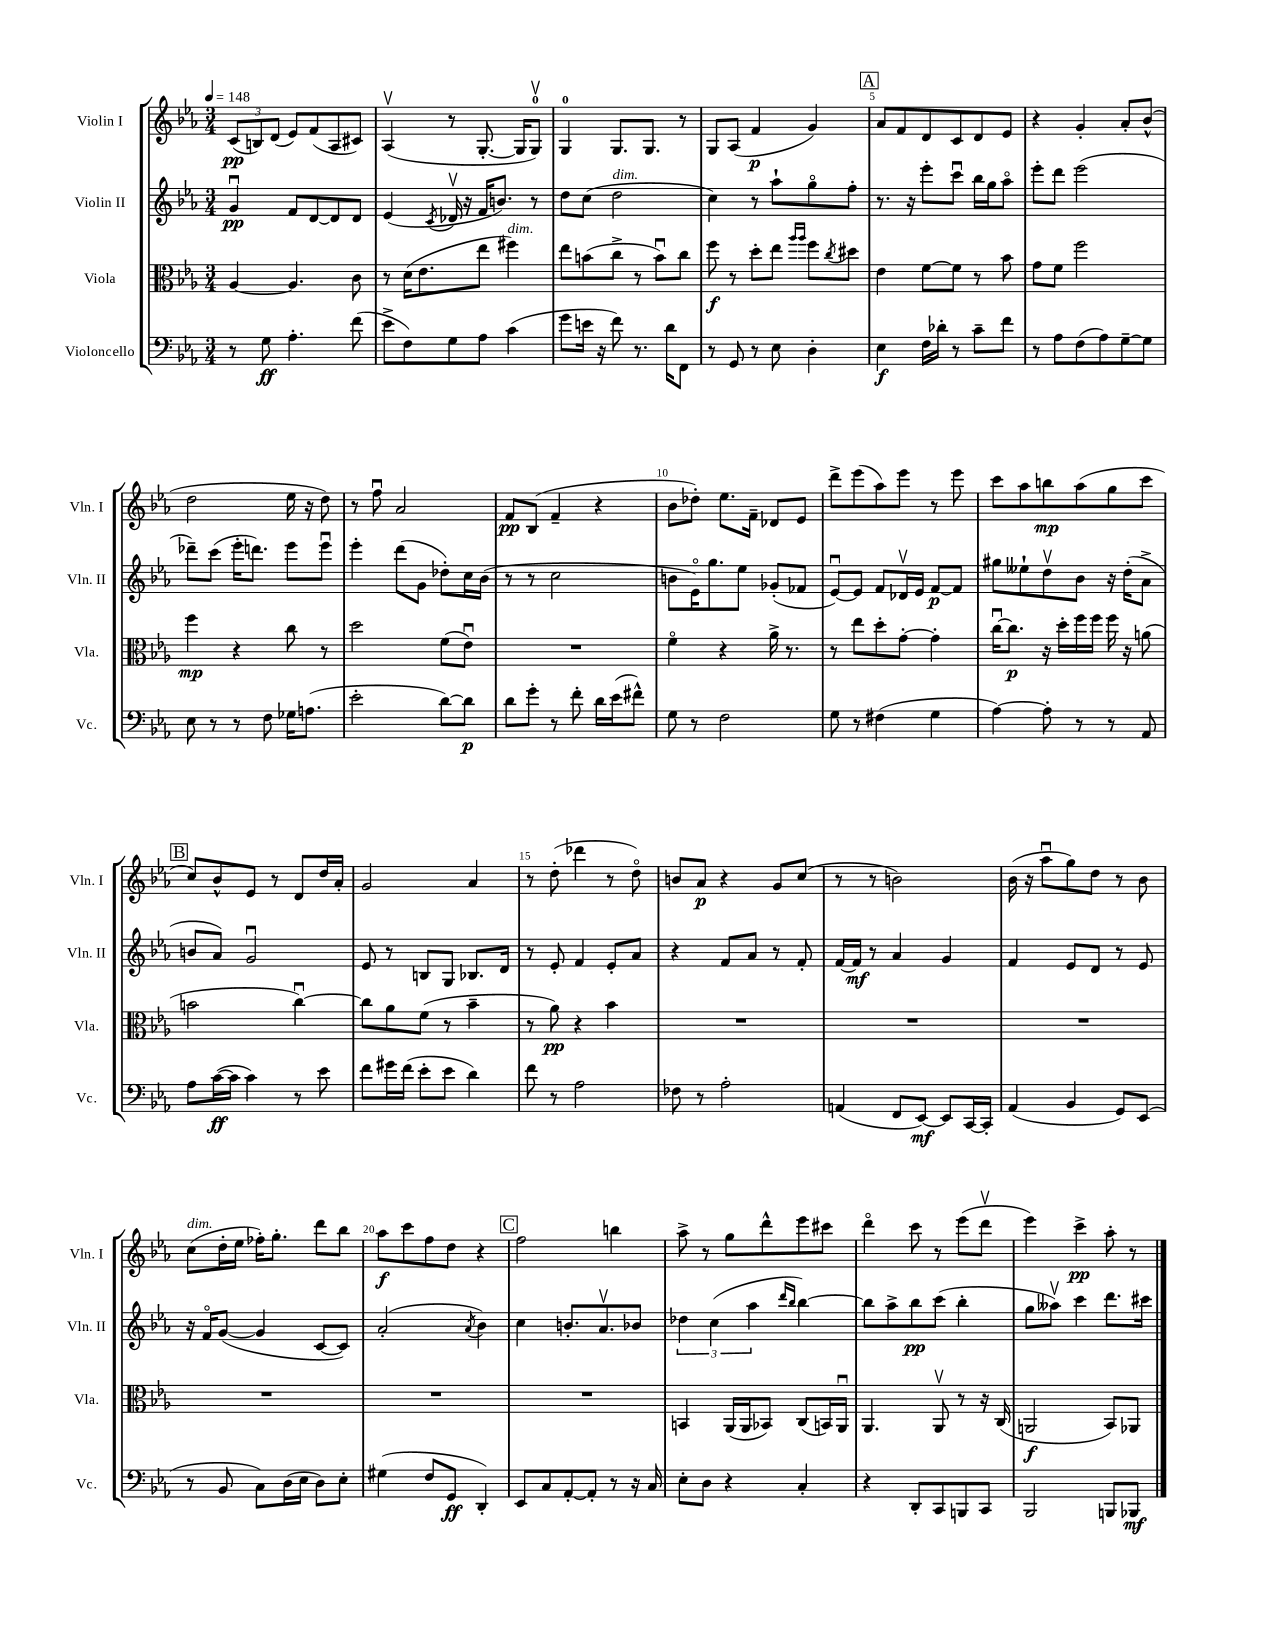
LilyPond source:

<<
\new StaffGroup <<
\new Staff = "s0" \with { instrumentName = "Violin I" shortInstrumentName = "Vln. I" } {
    \clef treble \key ees \major \numericTimeSignature \time 3/4 \tempo 4 = 148
    \tuplet 3/2 { c'8\pp( b8) d'8( } ees'8) f'8( aes8 cis'8) |
    aes4\upbow( r8 g8.~-. g16 g8-0\upbow) |
    g4-0 g8. g8. r8 |
    g8 aes8( f'4\p g'4) |
    \mark \markup { \box "A" } aes'8 f'8 d'8 c'8 d'8 ees'8 |
    r4 g'4-. aes'8-. bes'8-^( |
    d''2 ees''16 r16 d''8) |
    r8 f''8\downbow aes'2 |
    f'8\pp bes8( f'4-- r4 |
    bes'8 des''8-.) ees''8. f'16-- des'8 ees'8 |
    d'''8-> ees'''8( aes''8) ees'''8 r8 ees'''8 |
    c'''8 aes''8 b''8\mp aes''8( g''8 c'''8 |
    \mark \markup { \box "B" } c''8) bes'8-^ ees'8 r8 d'8 d''16 aes'16-. |
    g'2 aes'4 |
    r8 d''8-.( des'''4 r8 d''8\flageolet) |
    b'8 aes'8\p r4 g'8 c''8( |
    r8 r8 b'2) |
    bes'16( r16 aes''8\downbow g''8) d''8 r8 bes'8 |
    c''8^\markup { \italic "dim." }( d''16-. ees''16 fes''16-.) g''8.-. d'''8 bes''8 |
    aes''8\f c'''8 f''8 d''8 r4 |
    \mark \markup { \box "C" } f''2 b''4 |
    aes''8-> r8 g''8 d'''8-^ ees'''8 cis'''8 |
    d'''4\flageolet c'''8 r8 ees'''8( d'''8\upbow |
    ees'''4) c'''4->\pp aes''8-. r8 \bar "|." |
}
\new Staff = "s1" \with { instrumentName = "Violin II" shortInstrumentName = "Vln. II" } {
    \clef treble \key ees \major \numericTimeSignature \time 3/4
    g'4\downbow\pp f'8 d'8~ d'8 d'8 |
    ees'4( \acciaccatura { c'8 } des'16\upbow r16 f'16 b'8.) r8 |
    d''8 c''8( d''2^\markup { \italic "dim." } |
    c''4) r8 aes''8-! g''8\flageolet f''8-. |
    \mark \markup { \box "A" } r8. r16 ees'''8-. c'''8\downbow bes''16 g''16 aes''8\flageolet |
    ees'''8-. d'''8 ees'''2( |
    des'''8--) c'''8( ees'''16-. d'''8.) ees'''8 ees'''8\downbow |
    ees'''4-. d'''8( g'8 des''8-.) c''16 bes'16( |
    r8 r8 c''2 |
    b'8 ees'16\flageolet) g''8. ees''8 ges'8-.( fes'8 |
    ees'8~\downbow) ees'8 f'8 des'16\upbow ees'16 f'8~\p f'8 |
    gis''8 eeses''8-! d''8\upbow bes'8 r16 d''16-.( aes'8-> |
    \mark \markup { \box "B" } b'8 aes'8) g'2\downbow |
    ees'8 r8 b8 g8 bes8. d'16 |
    r8 ees'8-. f'4 ees'8-. aes'8 |
    r4 f'8 aes'8 r8 f'8-. |
    f'16~ f'16\mf r8 aes'4 g'4 |
    f'4 ees'8 d'8 r8 ees'8 |
    r16 f'16\flageolet g'8~( g'4 c'8~ c'8) |
    aes'2-.( \acciaccatura { aes'8 } bes'4) |
    \mark \markup { \box "C" } c''4 b'8.-. aes'8.\upbow bes'8 |
    \tuplet 3/2 { des''4 c''4( aes''4 } \grace { d'''16 bes''16 } bes''4~) |
    bes''8 aes''8-> bes''8\pp c'''8( bes''4-. |
    g''8 aeses''8\upbow) c'''4 d'''8. cis'''16 \bar "|." |
}
\new Staff = "s2" \with { instrumentName = "Viola" shortInstrumentName = "Vla." } {
    \clef alto \key ees \major \numericTimeSignature \time 3/4
    aes4~ aes4. c'8 |
    r8 d'16( ees'8. ees''8 fis''4^\markup { \italic "dim." }) |
    ees''8 b'8( c''8-> r8 b'8\downbow) c''8 |
    f''8\f r8 d''8-. ees''8 \grace { aes''16 aes''16 } f''8 \acciaccatura { c''8 } dis''8 |
    \mark \markup { \box "A" } ees'4 f'8~ f'8 r8 bes'8 |
    g'8 f'8 f''2 |
    f''4\mp r4 c''8 r8 |
    d''2 f'8( ees'8\downbow) |
    R2. |
    f'4\flageolet r4 aes'16-> r8. |
    r8 ees''8 d''8-. g'8~-. g'4-. |
    c''16~\downbow c''8.\p r16 d''16-. f''16 f''16 f''16 r16 a'8( |
    \mark \markup { \box "B" } b'2 c''4~\downbow) |
    c''8 aes'8 f'8( r8 bes'4-- |
    r8 aes'8\pp) r4 bes'4 |
    R2. |
    R2. |
    R2. |
    R2. |
    R2. |
    \mark \markup { \box "C" } R2. |
    b,4 aes,16( aes,16 bes,8) c8( b,16) aes,16\downbow |
    aes,4. aes,8\upbow r8 r16 c16( |
    a,2\f bes,8) aes,8 \bar "|." |
}
\new Staff = "s3" \with { instrumentName = "Violoncello" shortInstrumentName = "Vc." } {
    \clef bass \key ees \major \numericTimeSignature \time 3/4
    r8 g8\ff aes4.-. f'8( |
    ees'8-> f8) g8 aes8 c'4( |
    g'8 e'16 r16 f'8) r8. d'16 f,8 |
    r8 g,8 r8 ees8 d4-. |
    \mark \markup { \box "A" } ees4\f f16 des'16-. r8 c'8-- f'8 |
    r8 aes8 f8( aes8) g8~-- g8 |
    ees8 r8 r8 f8 ges16 a8.( |
    ees'2-. d'8~) d'8\p |
    d'8 g'8-. r8 f'8-. d'16 ees'16( fis'8-^) |
    g8 r8 f2 |
    g8 r8 fis4( g4 |
    aes4~) aes8-. r8 r8 aes,8 |
    \mark \markup { \box "B" } aes8 c'16~\ff( c'16 c'4) r8 ees'8 |
    f'8 gis'16 f'16( ees'8-. ees'8 d'4) |
    f'8 r8 aes2 |
    fes8 r8 aes2-. |
    a,4( f,8 ees,8~\mf) ees,8 c,16~ c,16-. |
    aes,4( bes,4 g,8) ees,8( |
    r8 bes,8 c8) d16( ees16 d8) ees8-. |
    gis4( f8 g,8\ff d,4-.) |
    \mark \markup { \box "C" } ees,8 c8 aes,8~-. aes,8-. r8 r16 c16 |
    ees8-. d8 r4 c4-. |
    r4 d,8-. c,8 b,,8 c,8 |
    bes,,2 b,,8 bes,,8\mf \bar "|." |
}
>>
>>
\layout { \context { \Score \override BarNumber.break-visibility = ##(#f #t #t) barNumberVisibility = #(every-nth-bar-number-visible 5) } }
